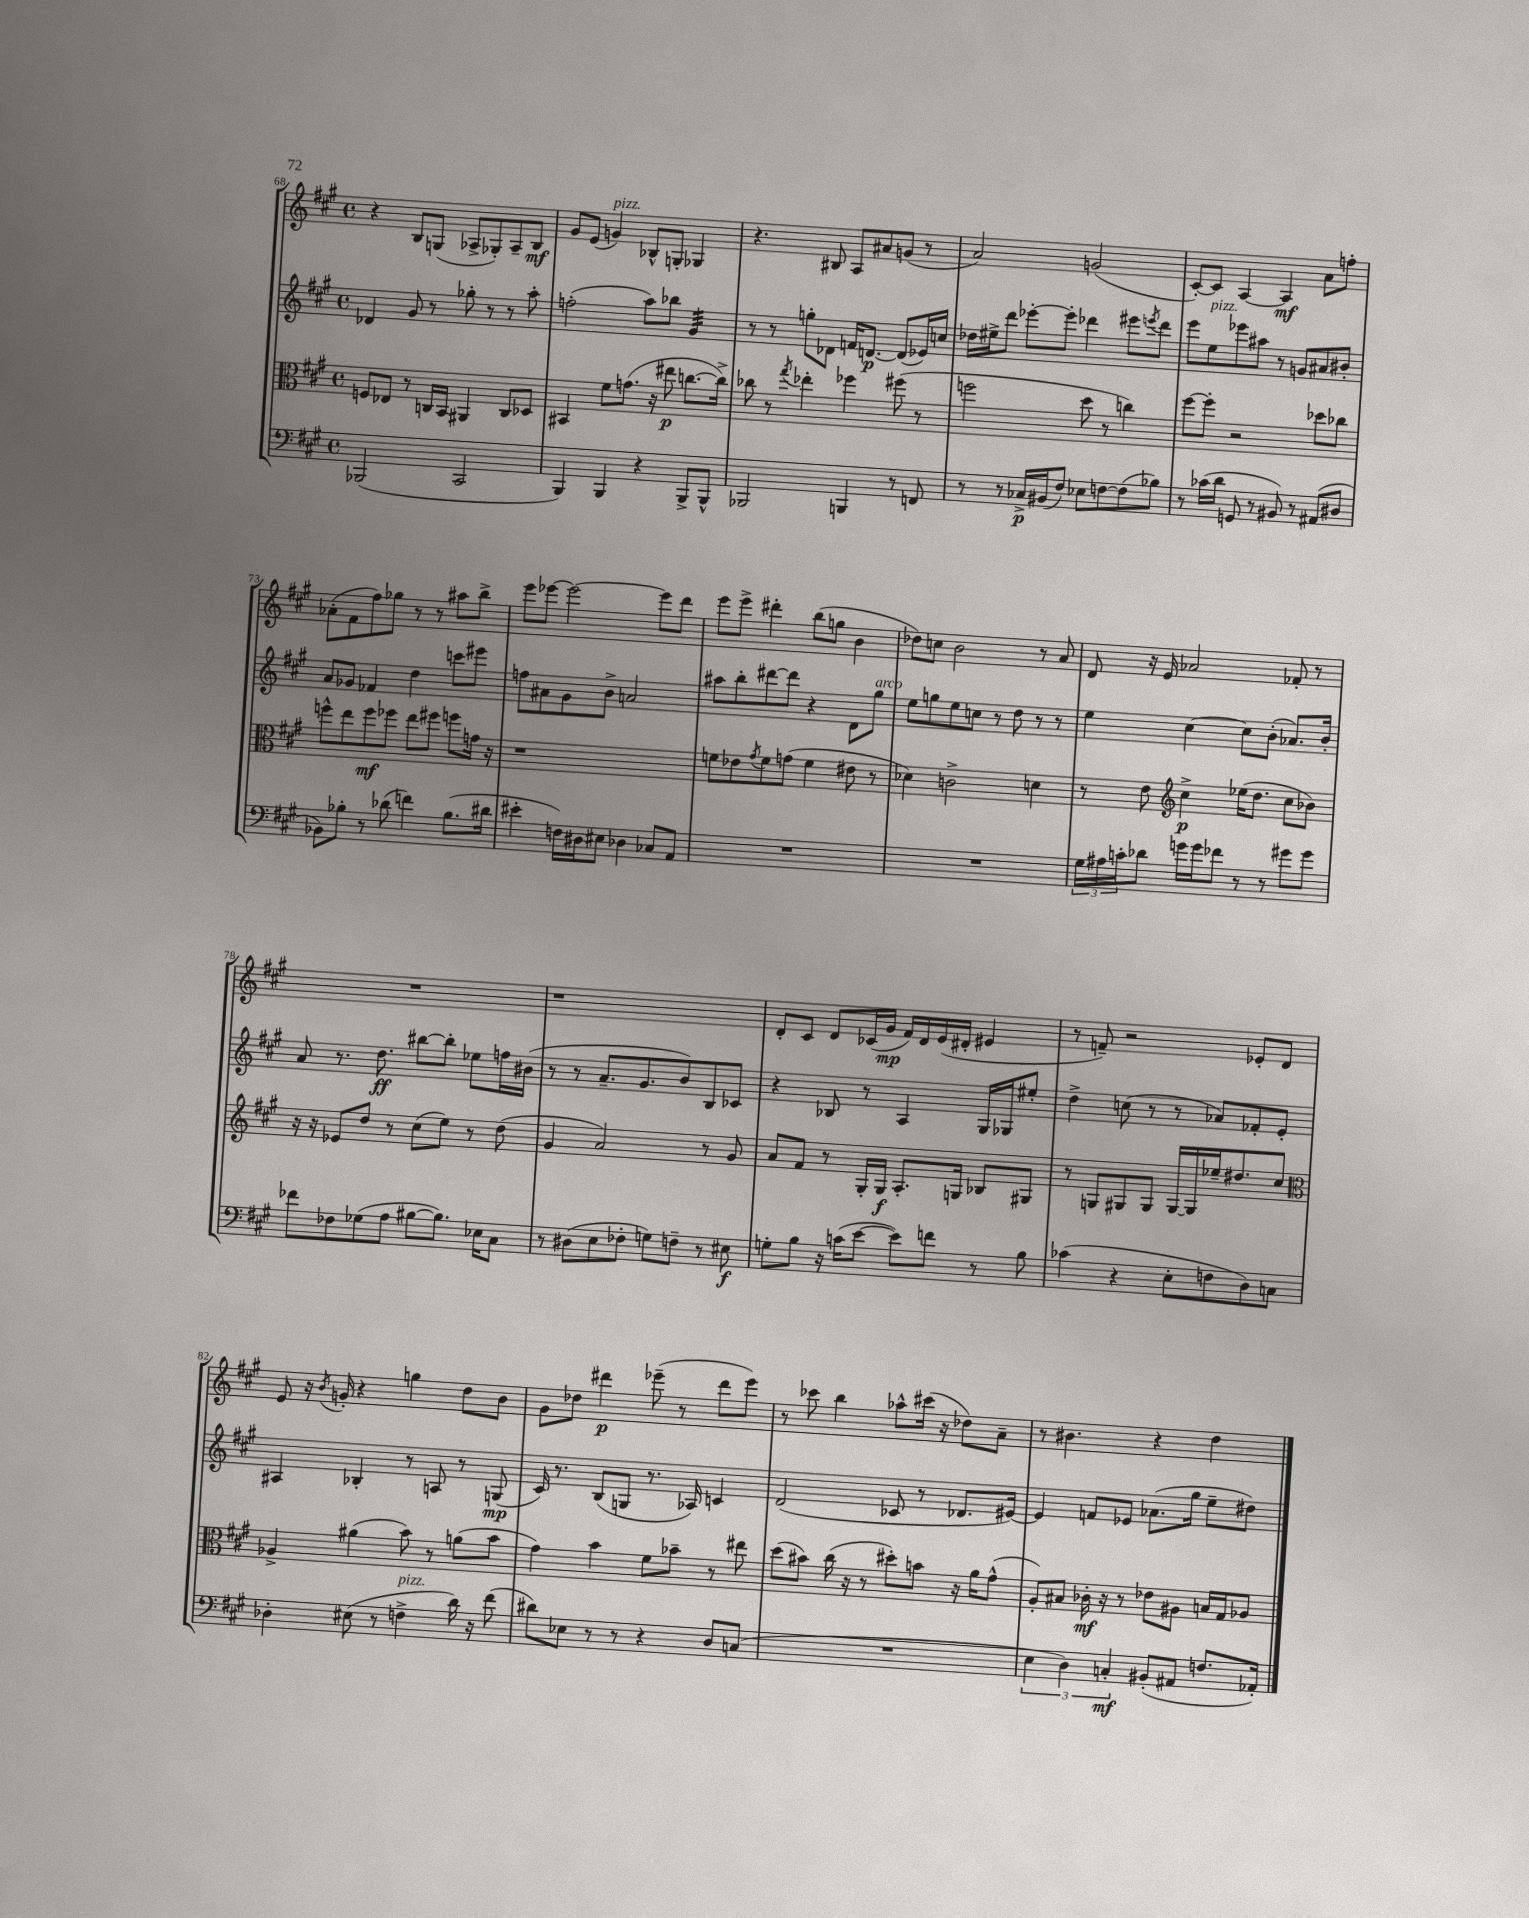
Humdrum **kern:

**kern	**kern	**kern	**kern
*staff4	*staff3	*staff2	*staff1
*clefF4	*clefC3	*clefG2	*clefG2
*k[f#c#g#]	*k[f#c#g#]	*k[f#c#g#]	*k[f#c#g#]
*M4/4	*M4/4	*M4/4	*M4/4
*met(c)	*met(c)	*met(c)	*met(c)
(2BBB-/	8F/L	4d-/	4r
.	8E-/J	.	.
.	8r	8g#/	8B/L
.	16C/LL	8r	(8G/J
.	16BB/JJ	.	.
2CC#/	4AA#/	8gg-'\	8A-^/L
.	.	8r	8G-'/)
.	8C/L	8r	8A-~/
.	8D-/J	8aa'\	8B/J
=	=	=	=
4BBB/)	4BB#/	(2ff'\	8g#/L
.	.	.	(8e/J
4BBB/	8f#\L	.	4g/)
.	(8.g\J	.	.
4r	.	8aa\L)	8B-^^/L
.	16r	.	.
.	8ee#\	8bb-\J	8G'/J
8BBB^/L	[8.cc\L	4g#/	4G-/
8BBB^^/J	.	.	.
.	16cc^\]Jk)	.	.
=	=	=	=
2BBB-/	8cc-\	8r	4.r
.	8r	8r	.
.	8qgg#/	.	.
.	4ee-'\	8gg'\L	.
.	.	8d-\J	8B#/
4BBB/	4ff-\	16f/LK	8A/L
.	.	[8.d/J	.
.	.	.	8a#/
8r	(8ff#\	(8d/]L	(8g/J
8FF/	8r	16e-/L)	8r
.	.	16cc/JJ	.
=	=	=	=
8r	2ff\	16dd-\LL	2a/)
.	.	16ee#^\J	.
8r	.	8ddd\J	.
16C-^/LL	.	[8eee-'\L	.
(16BB#/J	.	.	.
8F#/J)	.	8eee-'\]J	.
8E-\L	8dd\	4ddd-\	(2g/
[8F\	8r	.	.
(8F\]	4cc\)	8eee#\L	.
.	.	8qeee/	.
8B-\J)	.	8ddd-\J	.
=	=	=	=
8r	[8ff#\L	8eee\L	[8c#'/L)
(16c-\LL	8ff#'\]J	8ee\	8c#/]J
16d\JJ	.	.	.
8GG/	2r	8eee-\	[4A/
8r	.	8aa#\J	.
8BB#/)	.	8r	4A/]
8r	.	8g/L	.
(8AA#/L	8dd-\L	8a#/	8a\L
8D#/J	8cc-\J	8b#'/J	8ff'\J
=	=	=	=
8BB-\L)	8ff^^\L	8a/L	(8a-'\L
8B-'\J	8ee\	8g-/J	8f#\
8r	8ff\	4f-/	8ff#\)
(8d-\	8ff-\J	.	8gg-\J
4f\)	8ee\L	4dd\	8r
.	8ff#\J	.	8r
(8.B-\L	8ff\L	8ccc\L	8aa#\L
.	16g\Jk	8eee#\J	8bb^\J
16d#\Jk	16r	.	.
=	=	=	=
4e#'\	1r	8ff\L	8eee\L
.	.	8a#\	[8eee-\J
16F\LL)	.	8g#\	2eee-\_
16D#\J	.	.	.
8E#\J	.	8b^\J	.
4D-\	.	2a/	.
8C-/L	.	.	8eee-\]L
8AA/J	.	.	8ddd\J
=	=	=	=
1r	8f\L	8aa#\L	8eee\L
.	8e-\	8bb'\	8eee^\J
.	8qg#/	.	.
.	8f\	[8ddd#\	4ddd#'\
.	(8g\J	8ddd#\]J	.
.	4f\	4r	(8bb\L
.	.	.	8gg\J
.	8e#\	8d\L	4b\
.	8r	8gg#\J	.
=	=	=	=
1r	4d-\)	8ee\L	8dd-\L)
.	.	8gg\	8cc\J
.	2c^\	8ee\	2b\
.	.	8cc\J	.
.	.	8r	.
.	.	8dd\	.
.	4d\	8r	8r
.	.	8r	8a/
=	=	=	=
24G#\LL	8r	4ee\	8d/
24A#\	.	.	.
24c'\J	.	.	.
8d-\J	8e\	.	16r
.	.	.	16e/
*	*clefG2	*	*
16g\LL	4cc#^\	[4cc#\	2a-/
16g\J	.	.	.
8f-\J	.	.	.
8r	(16ee-\LK	8cc#\]L	.
.	8.dd\J	.	.
8r	.	(8b'\J	.
8g#\L	8cc#\L	8.a-/L)	8f-'/
8g#\J	8b-\J)	.	8r
.	.	16b'/Jk	.
=	=	=	=
8f-\L	16r	8a/	1r
.	16r	.	.
8F-\	8e-/L	8.r	.
(8G-\	8dd/J	.	.
.	.	8.dd\	.
8A\J	8r	.	.
[8B#\L	(8cc#\L	[8bb#\L	.
8.B#\]J)	8ee\J)	8bb#'\]J	.
.	8r	8ee-\L	.
16E-\LK	.	.	.
8C#\J	(8dd\	16ff\L	.
.	.	(16b#\JJ	.
=	=	=	=
8r	4g#/	8r	1r
(8D#\L	.	8r	.
8E\	2a/)	8.a~/L	.
8F-'\J	.	.	.
.	.	8.g#/	.
8G\L)	.	.	.
8F~\J	.	8b/)	.
8r	8r	8B/	.
8E#\	8g#/	8c-/J	.
=	=	=	=
8G'\L	8a/L	4r	8d'/L
8B\J	8f#/J	.	8c#/J
16r	8r	8B-/	8d/L
(16c\LK	.	.	.
[8e\J	16G#'/LL	8r	(16c-/L
.	16G#/JJ	.	16g#/JJ
8e\]L)	8.A'/L	4A/	16f#/LL)
.	.	.	16d/
8f\J	.	.	(16e/
.	16G/Jk	.	16d#'/JJ
8r	8B-/L	16G#/LL	4e#/
.	.	16G-/J	.
8B\	8G#/J	8ee#'/J	.
=	=	=	=
(4c-\	8r	4dd^\	8r
.	8G/L	.	8f~/)
4r	8G#/	(8cc\	2r
.	8G#/J	8r	.
8E'\L	[16G#/LL	8r	.
.	16G#/]	.	.
8F\	16ee-~/J	8a-/L)	.
.	8.dd#/	.	.
8D\)	.	8f-'/	8e-'/L
8C\J	8cc#/J	8e'/J	8d/J
=	=	=	=
*	*clefC3	*	*
4D-'\	4A-^/	4A#/	8e/
.	.	.	16r
.	.	.	8qb/
.	.	.	16g'/
(8E#\	(4a#\	4B-'/	4r
8r	.	.	.
4F^\	8b\)	8r	4gg\
.	8r	8A/	.
16d\)	(8a\L	8r	8dd\L
16r	.	.	.
(8f#\	8b\J	(8G/	8b\J
=	=	=	=
8d#\L)	4g#\)	16c#/)	8g#\L
.	.	8.r	.
8E-\J	.	.	8dd-\J
8r	4b\	(8B/L	4ddd#\
8r	.	8G/J	.
4r	8f#\L	8.r	(8eee-~\
.	8b-~\J	.	8r
.	.	16A-/)	.
8D/L	8r	4c/	8ddd#\L
(8C/J	8ee#\	.	8eee-\J)
=	=	=	=
1r	(8dd\L	(2d/	8r
.	8b#\J)	.	8ccc-\
.	(16cc#\	.	4bb\
.	16r	.	.
.	8r	.	.
.	8dd#'\L)	8c-/	8aa-^^\L
.	8b\J	8r	(16ccc#\Jk
.	.	.	16r
.	16r	8.d-/L	8dd-\L)
.	16a\LK	.	.
.	(8g#^^\J	.	8a~\J
.	.	[16e#/Jk)	.
=	=	=	=
6E\	8A'/L)	4e#/]	8r
.	8B#/J	.	4.b#\
6D\)	.	.	.
.	16c-'\	8f/L	.
.	16r	.	.
6C'/	.	.	.
.	8r	8e-/J	.
(8BB#'/L	8e-\L	(8.a-\L	4r
8AA#/J	8A#\J	.	.
.	.	16gg#\Jk	.
8.F/L	16B/LL	8ee~\L	4dd\
.	16G#/J	.	.
.	8A-/J	8dd#\J)	.
16AA-'/Jk)	.	.	.
==	==	==	==
*-	*-	*-	*-
